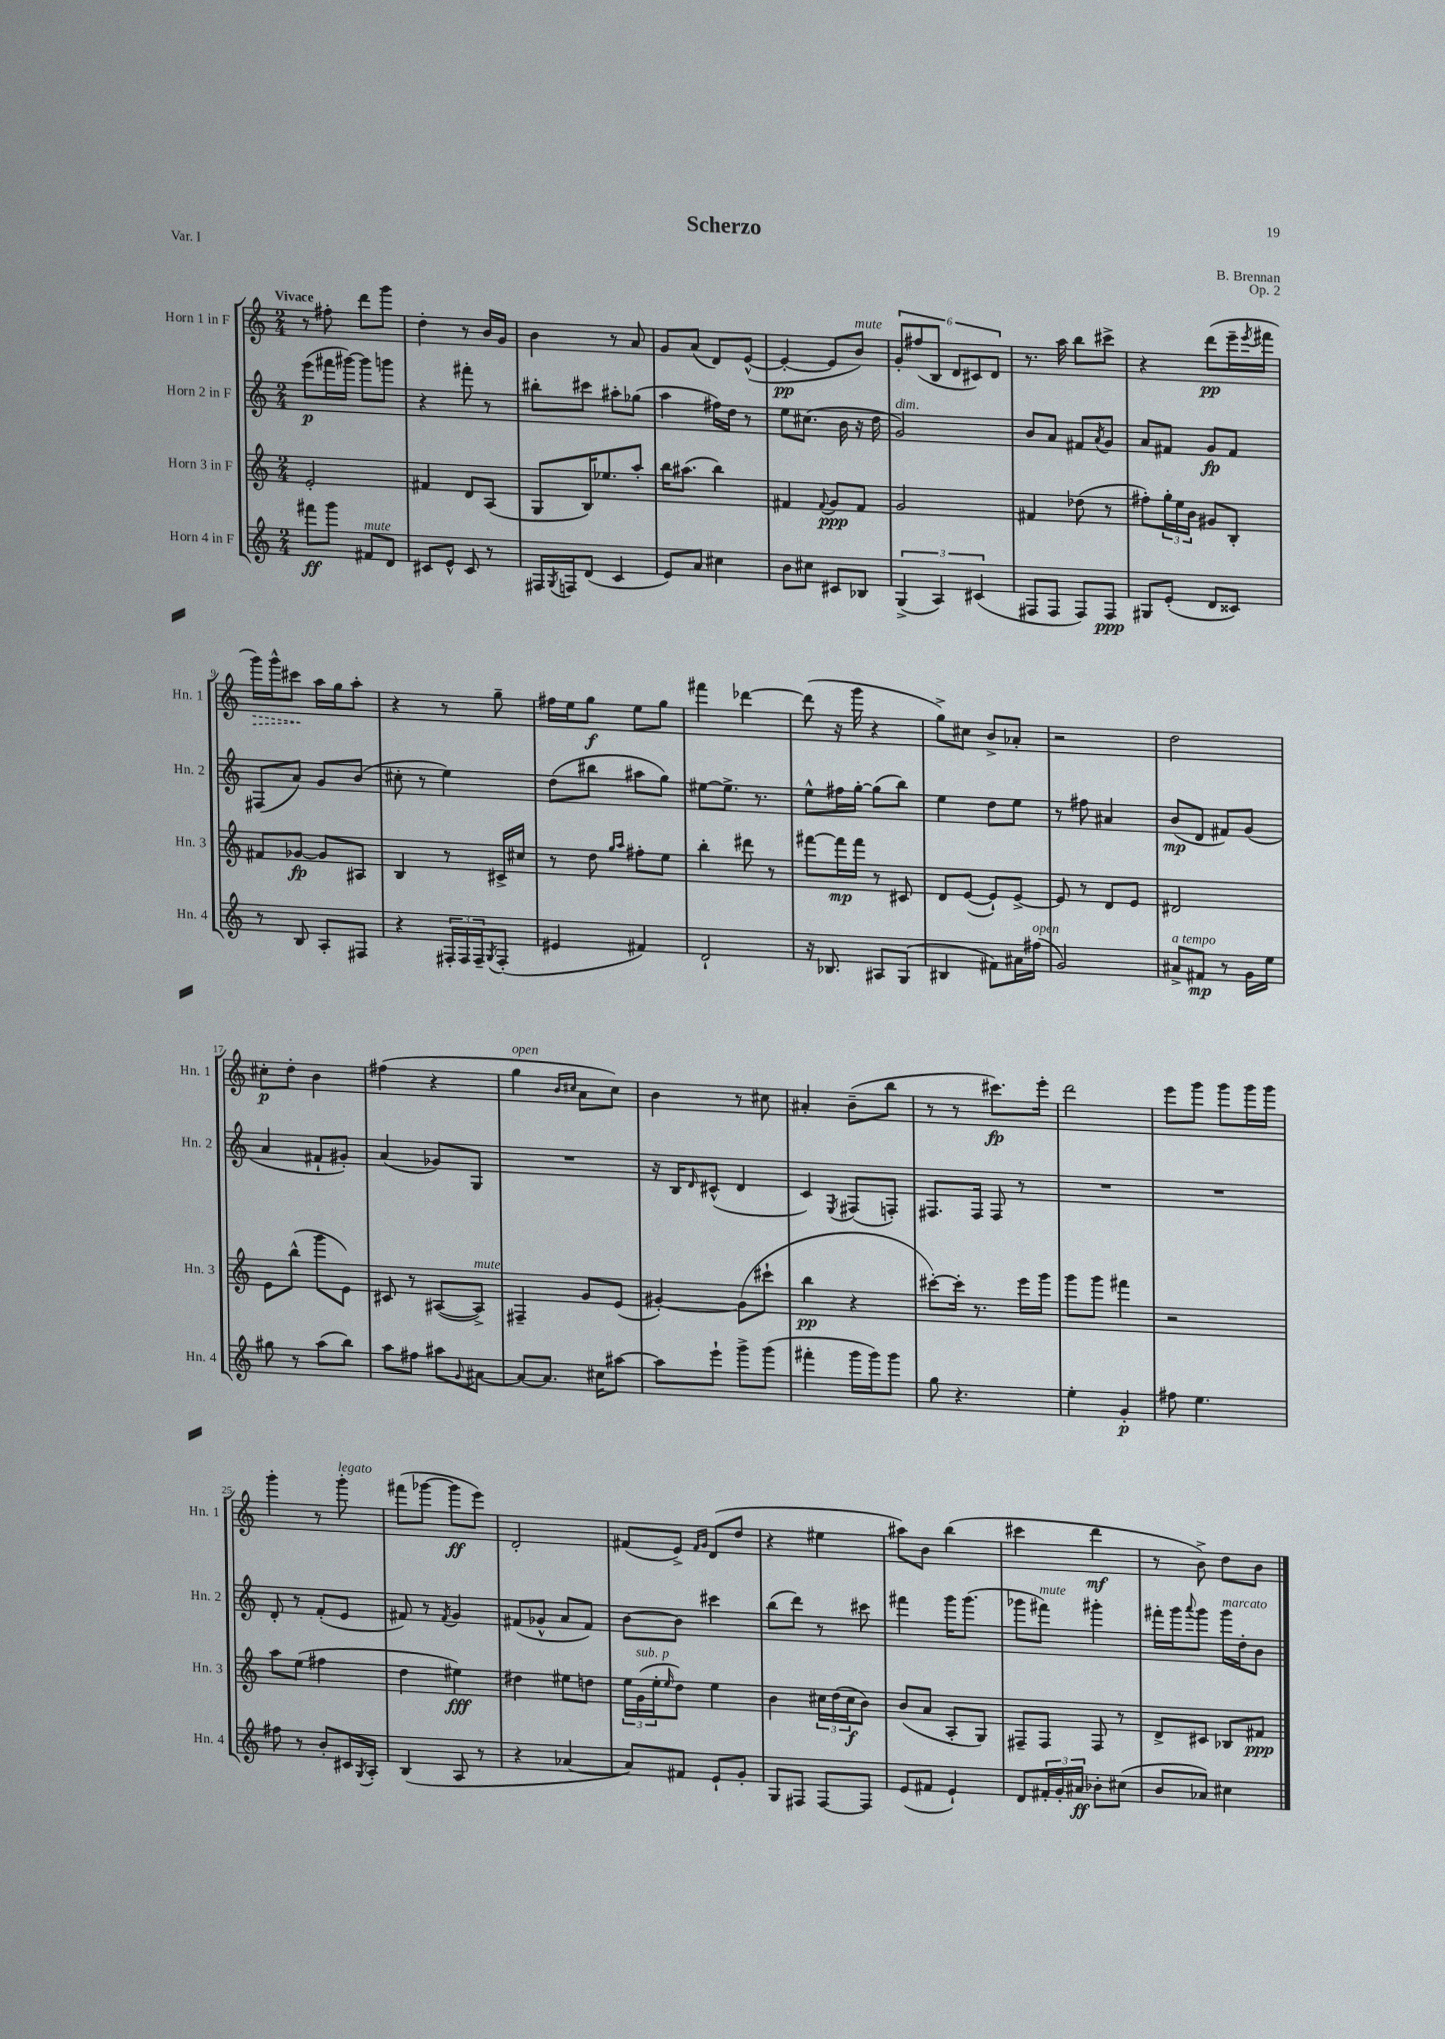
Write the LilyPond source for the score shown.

\header { title = "Scherzo" composer = "B. Brennan" opus = "Op. 2" piece = "Var. I" }
<<
\new StaffGroup <<
\new Staff = "s0" \with { instrumentName = "Horn 1 in F" shortInstrumentName = "Hn. 1" } {
    \clef treble \key c \major \numericTimeSignature \time 2/4 \tempo "Vivace"
    r8 fis''8-. d'''8 g'''8 |
    d''4-. r8 b'16 g'16 |
    b'4 r8 a'8 |
    g'8 a'8( d'8) e'8~-^( |
    e'4~-.\pp e'8 b'8^\markup { \italic "mute" }) |
    \tuplet 6/4 { g'8-. fis''8( b8 d'8 cis'8) d'8 } |
    r8. a''16 b''8 cis'''8-> |
    r4 d'''8\pp( e'''16-- \acciaccatura { e'''8 } fis'''16 |
    \once \override Hairpin.style = #'dashed-line g'''16\>) g'''16-^ cis'''8\! a''16 g''16 a''8-. |
    r4 r8 g''8-- |
    fis''16 e''16 g''8\f e''8 g''8 |
    fis'''4 des'''4~ |
    des'''8( r16 g'''16 r4 |
    g''8->) cis''8 b'8-> aes'8-. |
    r2 |
    d''2 |
    cis''8-.\p d''8-. b'4 |
    fis''4( r4 |
    g''4^\markup { \italic "open" } \grace { b'16 cis''16 } a'8 cis''8) |
    b'4 r8 cis''8 |
    ais'4-. b'8--( b''8 |
    r8 r8 cis'''8.\fp) e'''16-. |
    d'''2 |
    e'''8 g'''8 g'''8 g'''16 g'''16 |
    g'''4-. r8 g'''8-.^\markup { \italic "legato" } |
    fis'''8( ges'''8~ ges'''8\ff e'''8) |
    d'2-. |
    fis'8( e'8->) \grace { fis'16 g'16 } d'8( d''8 |
    r4 eis''4 |
    ais''8) b'8 b''4( |
    cis'''4 d'''4\mf |
    r8 b'8->) d''8 b'8 \bar "|." |
}
\new Staff = "s1" \with { instrumentName = "Horn 2 in F" shortInstrumentName = "Hn. 2" } {
    \clef treble \key c \major \numericTimeSignature \time 2/4
    e'''8\p( fis'''16 gis'''16~) gis'''8 g'''8 |
    r4 fis'''8-. r8 |
    bis''8-. cis'''8 ais''8-. ges''8( |
    a''4 fis''16) d''16 r8 |
    e''8 cis''8.( b'16 r16 d''16 |
    g'2^\markup { \italic "dim." }) |
    b'8 a'8 fis'8 \acciaccatura { a'8 } g'8 |
    a'8 fis'8 g'8\fp fis'8 |
    fis8( a'8) g'8 b'8( |
    cis''8-. r8 e''4) |
    d''8( bis''8 ais''8 g''8) |
    eis''8~ eis''8.-> r8. |
    e''8-^ fis''16 g''16~-. g''8( b''8) |
    e''4 d''8 e''8 |
    r8 fis''8 ais'4 |
    b'8\mp( d'8 fis'8) g'8( |
    a'4 fis'8-! gis'8-.) |
    a'4( ges'8) g8 |
    R2 |
    r16 b16 \grace { d'16 } cis'8-^( d'4 |
    c'4) \acciaccatura { e8 } fis8( f8-.) |
    fis8. fis16 fis8 r8 |
    R2 |
    R2 |
    d'8-. r8 f'8-.( e'8 |
    fis'8) r8 \acciaccatura { fis'8 } g'4 |
    fis'8( ges'8-^ a'8 fis'8) |
    b'8~ b'8 cis'''4 |
    b''8( d'''8) r8 cis'''8 |
    fis'''4 g'''16 g'''8.( |
    ges'''8 fis'''8^\markup { \italic "mute" }) gis'''4-. |
    fis'''16-. g'''16 \appoggiatura { a'''8 } g'''8 g'''16^\markup { \italic "marcato" } d''16-. b'8 \bar "|." |
}
\new Staff = "s2" \with { instrumentName = "Horn 3 in F" shortInstrumentName = "Hn. 3" } {
    \clef treble \key c \major \numericTimeSignature \time 2/4
    e'2-. |
    fis'4 d'8 a8( |
    g8 b16) ees''8. a''8-. |
    b''16 ais''8.( b''4) |
    fis'4 \appoggiatura { fis'8 } g'8\ppp fis'8 |
    g'2 |
    fis'4 des''8( r8 |
    fis''8-.) \tuplet 3/2 { g''16-. e''16 b'16 } gis'8 b8-. |
    fis'8 ges'8~\fp ges'8 ais8 |
    b4 r8 cis'16-> cis''16 |
    r8 d''8 \grace { g''16 a''16 } fis''8-. e''8 |
    b''4-. dis'''8 r8 |
    fis'''8~ fis'''16\mp fis'''16 r8 cis'8 |
    d'8 e'8~( e'8-!) e'8~-> |
    e'8 r8 d'8 e'8 |
    dis'2 |
    e'8 b''8-^( g'''8 e'8) |
    cis'8 r8 ais8~( ais8->^\markup { \italic "mute" }) |
    fis4-- g'8 e'8( |
    gis'4~-.) gis'8( cis'''8-! |
    b''4\pp r4 |
    cis'''8~-.) cis'''16-. r8. e'''16 g'''16 |
    g'''8 g'''8 fis'''4 |
    r2 |
    a''8 e''8( fis''4 |
    d''4 eis''4\fff) |
    dis''4 eis''8 d''8 |
    \tuplet 3/2 { e''16 g'16^\markup { \italic "sub. p" }( e''16-. } \grace { e''16 } d''8) e''4 |
    b'4 \tuplet 3/2 { cis''16 d''16( cis''16\f } b'8) |
    b'8( a'8 a8-. g8) |
    fis8-- fis8 fis8 r8 |
    d'8-> cis'8 bes8 fis'8\ppp \bar "|." |
}
\new Staff = "s3" \with { instrumentName = "Horn 4 in F" shortInstrumentName = "Hn. 4" } {
    \clef treble \key c \major \numericTimeSignature \time 2/4
    fis'''8\ff g'''8 fis'8^\markup { \italic "mute" } d'8 |
    cis'8 e'8-^ cis'8 r8 |
    fis16 \acciaccatura { g8 } f16 d'8( c'4 |
    e'8) a'8 cis''4 |
    b'8 cis''8 cis'8 bes8 |
    \tuplet 3/2 { g4->( a4) cis'4( } |
    fis8 fis8 fis8) fis8\ppp |
    gis8 e'8-.( d'8 cisis'8) |
    r8 b8 a8-. fis8 |
    r4 \tuplet 3/2 { fis16-. fis16 fis16-- } \acciaccatura { g8 } fis8-.( |
    eis'4 fis'4) |
    d'2-! |
    r16 bes8. ais8 g8( |
    bis4 fis'8) ais'16 fis''16^\markup { \italic "open" }( |
    g'2) |
    ais'8->^\markup { \italic "a tempo" } fis'8\mp r8 g'16 e''16 |
    gis''8 r8 a''8( b''8) |
    a''8 fis''8 ais''8 \appoggiatura { g'8 } ais'8~ |
    ais'8~ ais'8. cis''16 ais''8~ |
    ais''8 e'''8-! g'''8-> g'''8( |
    fis'''4-. g'''16 g'''16) g'''8 |
    g''8 r4. |
    e''4-. g'4-.\p |
    fis''8 e''4. |
    fis''8 r8 b'8-. cis'16 \acciaccatura { g8 } a16-. |
    b4( a8 r8 |
    r4 aes'4~ |
    aes'8) fis'8 e'8-! g'8-. |
    g8 fis8 fis8~ fis8 |
    e'8( fis'8 e'4-!) |
    d'8 \tuplet 3/2 { fis'16-. g'16-. ais'16\ff } bes'8-. cis''8( |
    b'8 aes'8) cis''4 \bar "|." |
}
>>
>>
